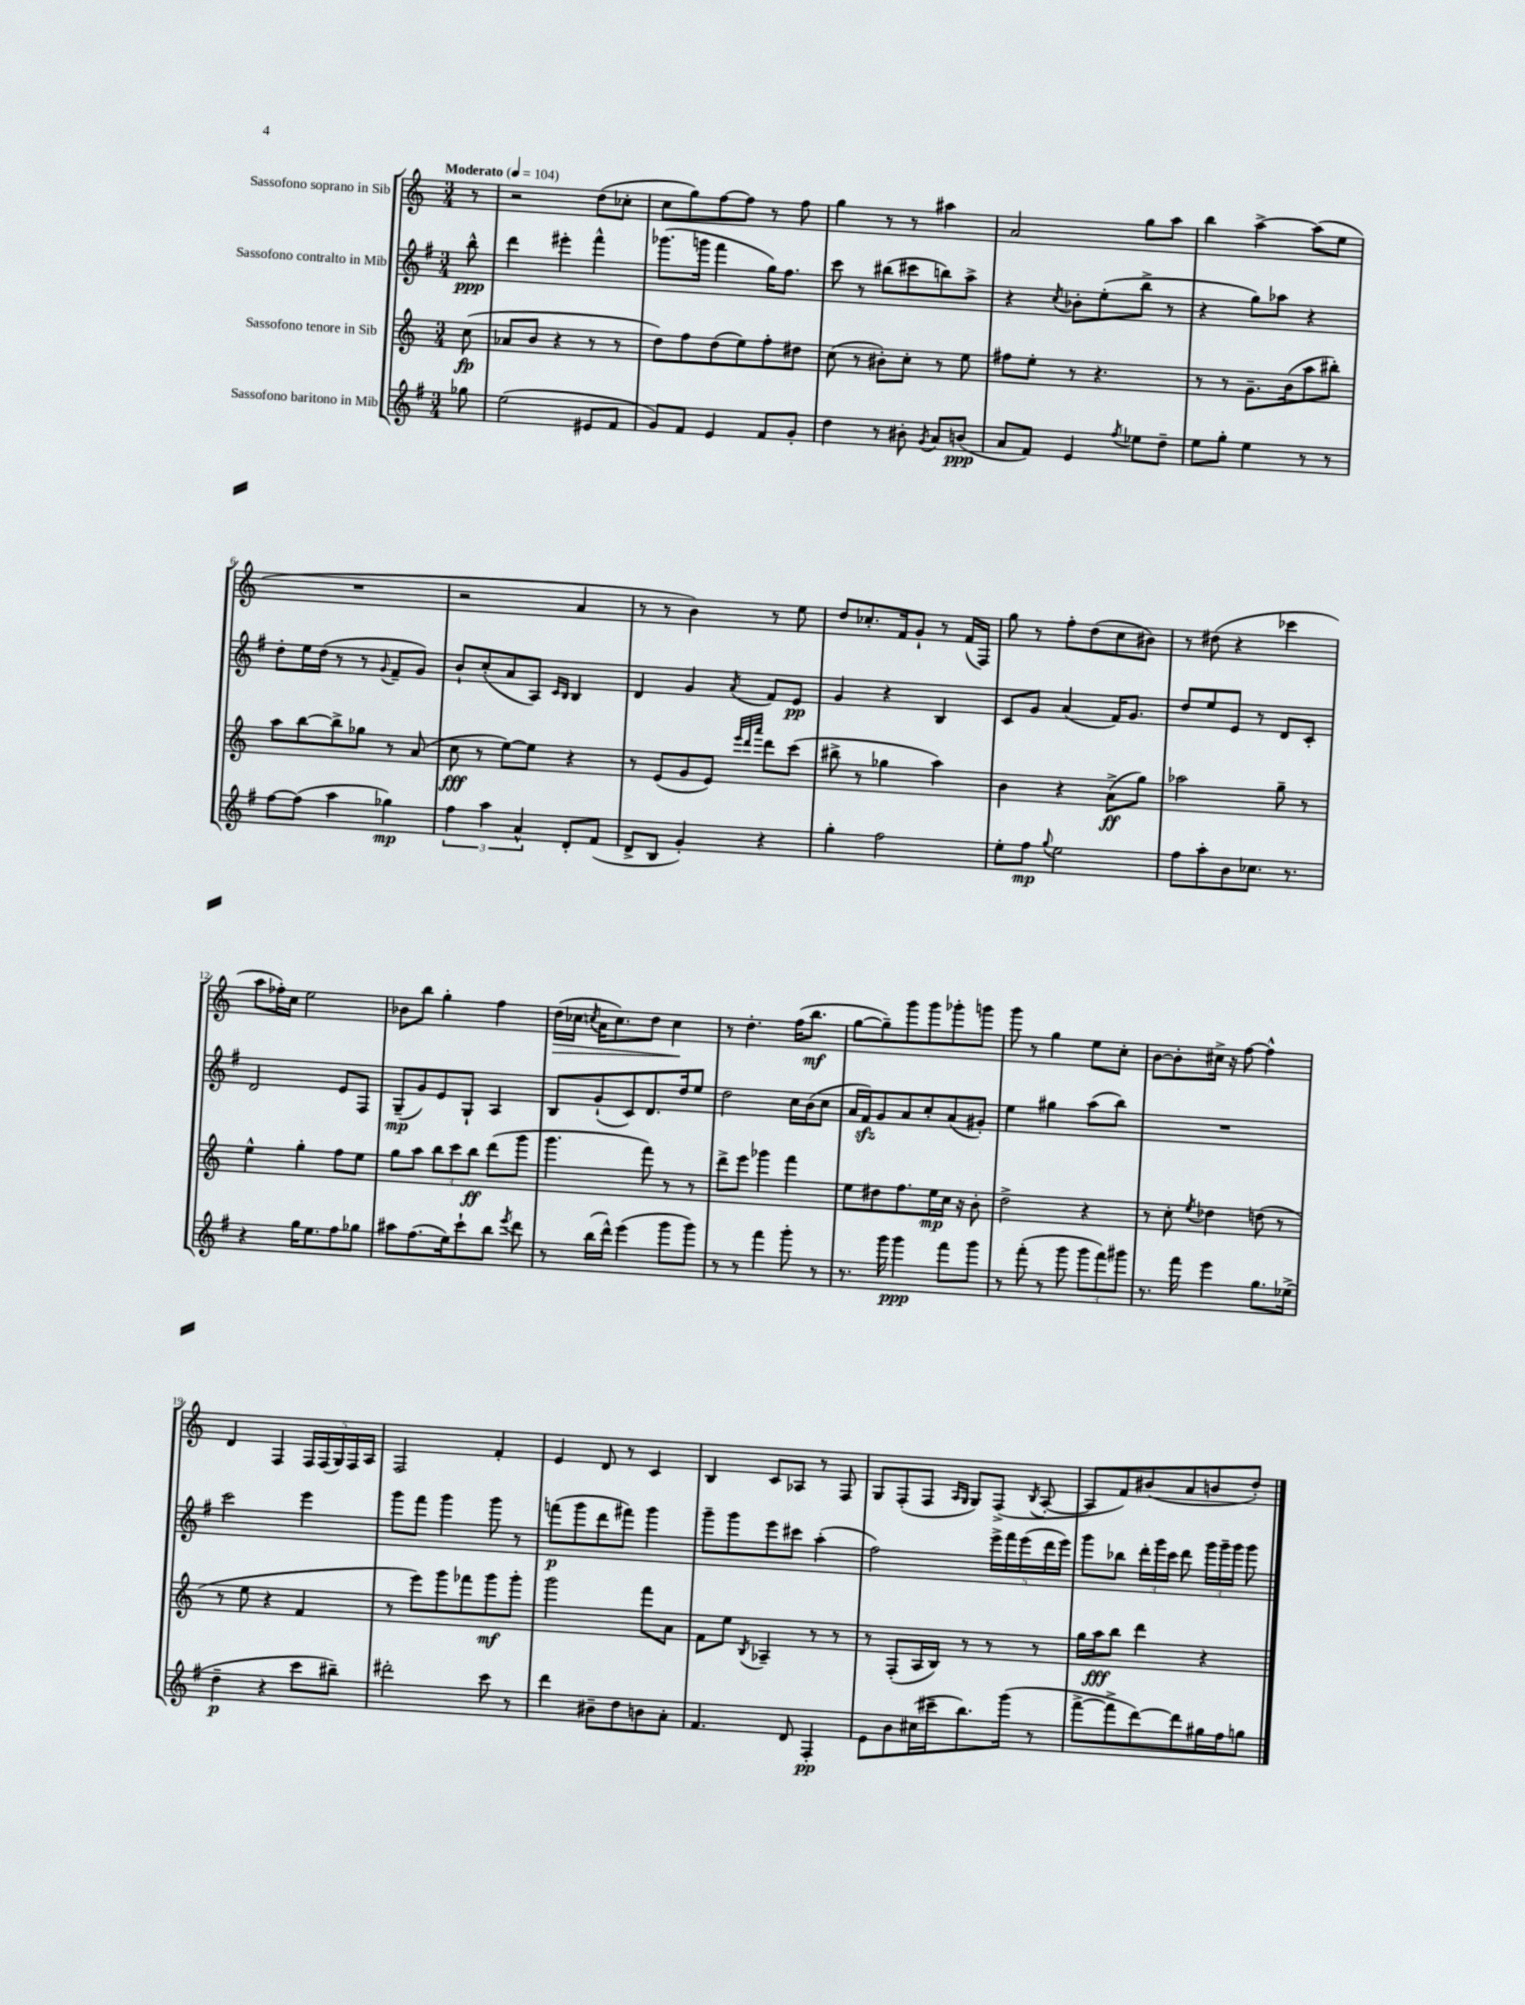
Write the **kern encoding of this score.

**kern	**kern	**kern	**kern
*staff4	*staff3	*staff2	*staff1
*clefG2	*clefG2	*clefG2	*clefG2
*k[f#]	*k[]	*k[f#]	*k[]
*M3/4	*M3/4	*M3/4	*M3/4
*MM104	*MM104	*MM104	*MM104
8gg-	(8cc	8bb^^	8r
=	=	=	=
(2ee	8a-	4ddd	2r
.	8b	.	.
.	4r	4eee#'	.
8e#	8r	4fff#^^	(8dd
8f#	8r	.	8cc-'
=	=	=	=
8g)	8dd)	(8.ggg-	8cc
8f#	8ff	.	8gg)
.	.	16ggg	.
4e	(8dd	4fff#	[8ff
.	8ee)	.	8ff]
8f#	8ff'	16gg)	8r
.	.	8.ff#	.
8g'	8dd#	.	8ff
=	=	=	=
4dd	(8cc	8ccc	4gg
.	8r	8r	.
8r	8b#')	(8bb#	8r
8b#'	8cc'	8ccc#	8r
8qg	.	.	.
8a	8r	8bb)	4aa#
(8b	8ee	8aa^	.
=	=	=	=
8a	8ff#	4r	2a
8f#)	8ee'	.	.
.	.	8qcc	.
4e	8r	8b-'	.
.	4.r	(8ee'	.
8qff#	.	.	.
8ee-	.	8bb^	8gg
8dd~	.	8r	8aa
=	=	=	=
8ee	8r	4r	4bb
8gg'	8r	.	.
4ee	8.g~	8gg)	[4aa^
.	.	8aa-	.
.	(16b	.	.
8r	8aa	4r	(8aa]
8r	8bb#')	.	8ee
=	=	=	=
[8ff#	8aa	8dd'	2.r
(8ff#]	[8bb	16ee	.
.	.	(16dd	.
4aa	8bb^]	8r	.
.	8gg-	8r	.
.	.	8qqg	.
4gg-)	8r	8f#~	.
.	(8a	8g)	.
=	=	=	=
6ff#	8cc	8b`	2r
.	8r	(8cc'	.
6aa	.	.	.
.	[8ee)	8a	.
6a^^	.	.	.
.	8ee]	8A)	.
.	.	16qqc	.
.	.	16qqB	.
8d'	4r	4B	4a
(8f#	.	.	.
=	=	=	=
8d^	8r	4d	8r
8B	(8e	.	8r
4g')	8g	4g	4b)
.	8e)	.	.
.	32qqeee	.	.
.	32qqddd	.	.
.	32qqaaa	8qa	.
4r	8ddd	8f#	8r
.	(8ccc	8e	8ee
=	=	=	=
4gg'	8bb#^	4g	8dd
.	8r	.	8.cc-'
2ff#	4gg-	4r	.
.	.	.	16f
.	.	.	8g`
.	4aa)	4B	8r
.	.	.	(16f
.	.	.	16F)
=	=	=	=
8ee'	4b	8c	8gg
8ff#	.	8g	8r
8qqgg	.	.	.
2ee	4r	(4a	8ff'
.	.	.	(8dd
.	(8a^	16f#)	8cc
.	.	8.g	.
.	8gg)	.	8b#)
=	=	=	=
8ff#	2aa-	8dd	8r
8aa'	.	8ee	(8dd#
8b	.	8e	4r
8.cc-	.	8r	.
.	8gg~	8d	4ccc-
8.r	.	.	.
.	8r	8c'	.
=	=	=	=
4r	4ee^^	2d	8aa
.	.	.	16ff-')
.	.	.	16cc
16gg	4gg'	.	2ee
8.ee	.	.	.
8ff#	8ff	8e	.
8gg-	8ee	8F#	.
=	=	=	=
8aa#	8gg	(8G~	8b-
(8.ff#	8aa	8g)	8bb
.	12bb	8e	4gg'
16ee)	.	.	.
.	12ccc	.	.
8ccc`	.	8G`	.
.	12bb	.	.
8bb	(8ddd	4A	4ff
8qeee	.	.	.
8ddd	8ggg	.	.
=	=	=	=
8r	4.ggg	8B	(16dd
.	.	.	16cc-
.	.	.	8qcc
(16bb	.	(8g`	16a
16ddd^^)	.	.	8.cc)
(4eee	.	8c)	.
.	8fff)	8.d	8dd
8ggg	8r	.	4cc
.	.	16dd	.
8ggg)	8r	8ee	.
=	=	=	=
8r	8ddd^	2dd	8r
8r	8eee	.	4.dd'
4fff#	4ggg-	.	.
8ggg'	4fff	16cc	(16ff
.	.	(16b	8.bb
8r	.	8cc	.
=	=	=	=
8.r	8ee	16a	[8gg
.	.	16f#)	.
.	8dd#	8g	8gg~])
16ggg	.	.	.
4ggg	8.ff	8a	8ggg
.	.	8cc'	8ggg
.	16ee	.	.
8fff#	16cc	(8a	8ggg-'
.	16r	.	.
8ggg	8b'	8g#')	8ggg
=	=	=	=
8r	2dd^	4ee	8ggg
(8fff#'	.	.	8r
8r	.	4gg#	4gg
8ggg	.	.	.
12ggg	4r	(8aa	8ee
12fff#)	.	.	.
.	.	8bb)	8cc'
12ggg#	.	.	.
=	=	=	=
8.r	8r	2.r	[8b
.	8cc'	.	8b']
16fff#	.	.	.
.	8qee	.	.
4eee	4dd-	.	16cc#^
.	.	.	16r
.	.	.	[8ff
8.gg	(8dd	.	4ff^^]
.	8r	.	.
(16ee-^	.	.	.
=	=	=	=
4dd~	8r	2ccc	4d
.	8ee	.	.
4r	4r	.	4F
8ccc	4f	4eee	20F
.	.	.	(20F
.	.	.	20G)
8bb#~)	.	.	.
.	.	.	20F
.	.	.	20A
=	=	=	=
2ddd#'	8r	8ggg	2F
.	8eee)	8fff#	.
.	8ggg	4ggg	.
.	8fff-	.	.
8ccc	8ggg	8ggg	4f'
8r	8ggg'	8r	.
=	=	=	=
4ddd	2ggg	(8fff	4e
.	.	8ggg	.
8b#~	.	8ddd	8d
8dd	.	8fff#)	8r
8b	8fff	4ggg	4c
8a'	8a	.	.
=	=	=	=
4.f#	8f	8ggg~	4B
.	8ee	8ggg	.
.	8qB	.	.
.	4A-~	8eee	8c
8d	.	8ccc#	8A-
4F#'	8r	(4aa'	8r
.	8r	.	8F
=	=	=	=
8e	8r	2ff#)	8G
8b	(8F'	.	(8F'
(16cc#	16A	.	8F
16ccc#~	16B)	.	.
.	.	.	16qqA
.	.	.	16qqG
8.bb)	8r	.	8G)
.	8r	20eee^	(8F^
.	.	20fff#	.
(16ggg	.	.	.
.	.	(20eee	.
.	.	.	8qB
8r	8r	.	[8A'
.	.	20ddd	.
.	.	20eee)	.
=	=	=	=
[8fff#^	16gg	8ggg	8A]
.	16aa	.	.
8fff#^]	8bb	8bb-	8f)
[8ddd)	4ddd	24ddd'	(8b#
.	.	24ggg	.
.	.	24ccc	.
8ddd]	.	8ddd	8a
16gg#	4r	24ggg	8b
.	.	24ggg~	.
16ff#	.	.	.
.	.	24ggg	.
8gg	.	8ggg	8dd')
==	==	==	==
*-	*-	*-	*-
